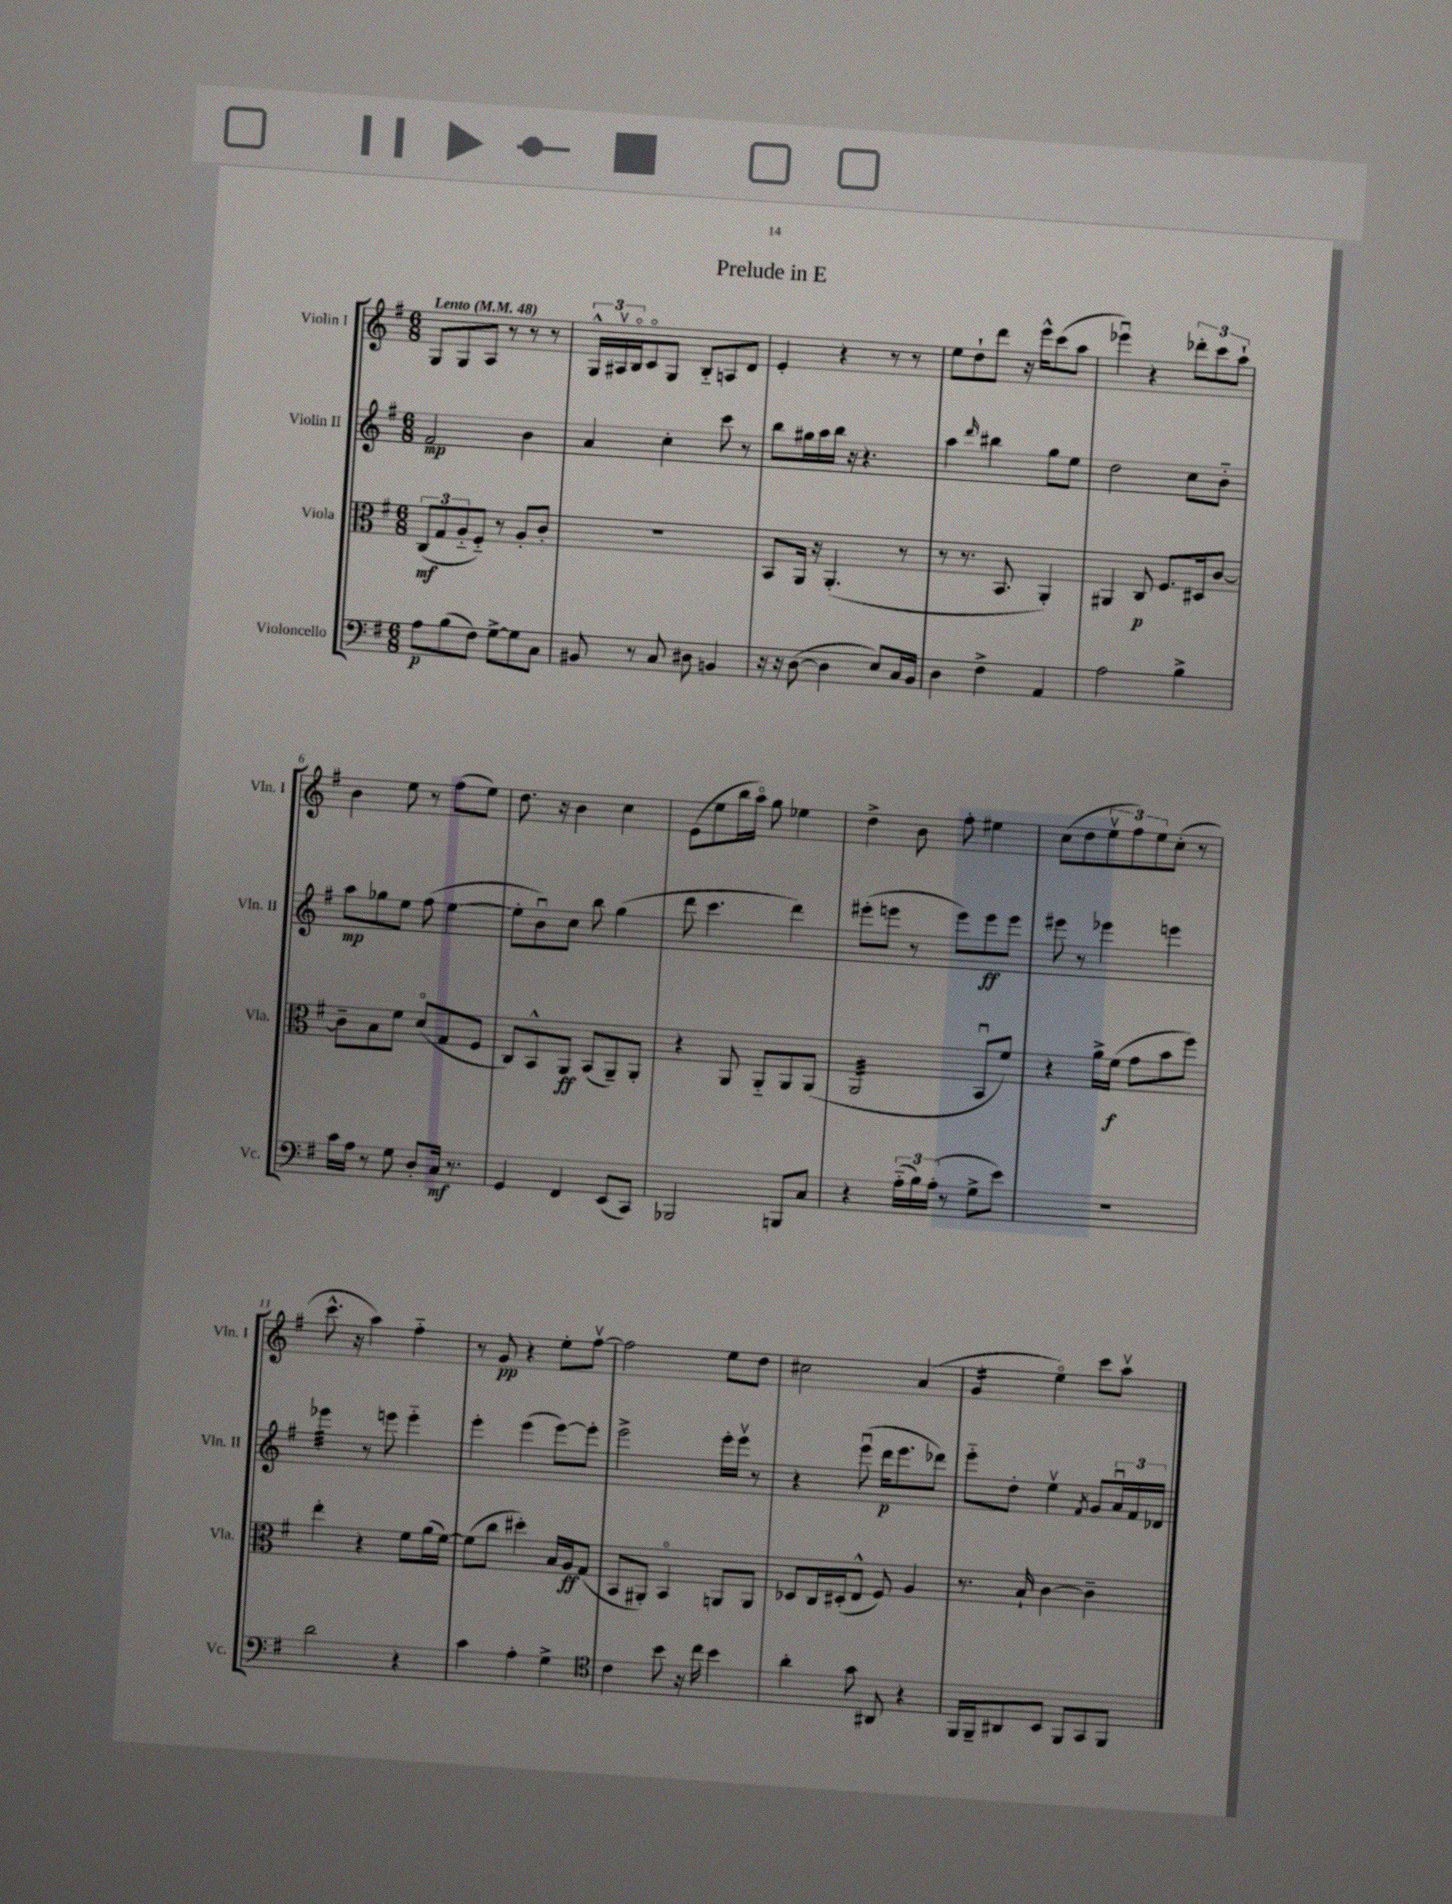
\header { title = "Prelude in E" }
<<
\new StaffGroup <<
\new Staff = "s0" \with { instrumentName = "Violin I" shortInstrumentName = "Vln. I" } {
    \clef treble \key g \major \numericTimeSignature \time 6/8 \tempo "Lento" 4 = 48
    g8 g8 a8 r8 r8 r8 |
    \tuplet 3/2 { g16-^ ais16\upbow b16\flageolet } c'8\flageolet g8 b8-_ a8 d'8 |
    e'4-. r4 r8 r8 |
    e''8 d''8-! d'''8 r16 e'''16-^ c'''8( a''8 |
    ees'''4\downbow) r4 \tuplet 3/2 { des'''8-. c'''8 a''8-! } |
    b'4 e''8 r8 fis''8( e''8) |
    d''8. r16 b'4 c''4 |
    e'8( e''8 b''16 a''16\flageolet) g''8 ees''4 |
    d''4-> b'8 fis''8-. eis''4 |
    c''8( d''8 \tuplet 3/2 { e''8\upbow fis''8) e''8 } c''8-.( r8 |
    c'''8.-^ r16 a''4) fis''4-_ |
    r8 g'8\pp r4 e''8-. fis''8~\upbow |
    fis''2 e''8 d''8 |
    cis''2 a'4( |
    g'4:16 e''4\flageolet) c'''8 a''8\upbow \bar "|." |
}
\new Staff = "s1" \with { instrumentName = "Violin II" shortInstrumentName = "Vln. II" } {
    \clef treble \key g \major \numericTimeSignature \time 6/8
    fis'2\mp b'4 |
    a'4 c''4-. c'''8 r8 |
    b''8 gis''16 a''16 b''16 r16 r4. |
    a''4 \grace { d'''16 } bis''4 g''8 e''8 |
    d''2 c''8 b'8-_ |
    a''8\mp ges''8 e''8 fis''8( e''4~ |
    e''8-. b'8\downbow) c''8 b''8 g''4( |
    d'''8 c'''4. d'''4) |
    eis'''8-.( e'''8 r8 e'''8) e'''8\ff e'''8 |
    eis'''8 r8 ees'''4 e'''4 |
    ees'''4:32 r8 e'''8 e'''4-_ |
    e'''4-. e'''4( e'''8~) e'''8-. |
    e'''2-> e'''16-. e'''16\upbow r8 |
    r4 e'''8\downbow( d'''16\p e'''8. des'''8) |
    e'''8-_ d''8-. e''4\upbow \acciaccatura { fis'8 } g'8 \tuplet 3/2 { a'16\downbow fis'16 des'16 } \bar "|." |
}
\new Staff = "s2" \with { instrumentName = "Viola" shortInstrumentName = "Vla." } {
    \clef alto \key g \major \numericTimeSignature \time 6/8
    \tuplet 3/2 { c8\mf( g8 a8-_ } fis8-_) r8 a8-. c'8-. |
    R2. |
    b,8 a,16 r16 a,4.-.( r8 |
    r8 r8. b,8. a,4-.) |
    ais,4 c8\p fis8. dis16 c'8~ |
    c'8-- b8 fis'8 d'8\flageolet( g8 fis8 |
    c8) b,8-^ a,8\ff b,8( a,8--) a,8-. |
    r4 a,8 a,8-_ a,8 a,8( |
    a,2:32 b,8\downbow fis'8) |
    r4 a'16-> fis'16\f( g'8 b'8 fis''8) |
    e''4-. r4 fis'8 a'16( fis'16~) |
    fis'8( c''8 dis''4-.) b16 a16\ff g8( |
    b,8 ais,8-.) b,4\flageolet a,8 a,8 |
    des8 c16 dis16-.( e8-^ fis8) a4 |
    r8. b16-! c'4~ c'4-- \bar "|." |
}
\new Staff = "s3" \with { instrumentName = "Violoncello" shortInstrumentName = "Vc." } {
    \clef bass \key g \major \numericTimeSignature \time 6/8
    a8\p b8( fis8) g8~-> g8 c8 |
    bis,8 r8 c8 dis8 b,4 |
    r16 r16 d8~( d4 e8) c16 b,16 |
    d4 fis4-> a,4 |
    a2 b4-> |
    c'16 a16 r8 g8 d8-. c16\mf r8. |
    g,4 fis,4 e,8( c,8) |
    bes,,2 b,,8 c8 |
    r4 \tuplet 3/2 { a16-_( b16) a16-.( } r8 g8-> e'8) |
    R2. |
    d'2 r4 |
    c'4 a4-. g4-> |
    \clef tenor c'4 b'8 r16 c''16 b'4 |
    a'4-. g'8 ais,8 r4 |
    fis,16 fis,16-- ais,8 b,8 fis,8 g,8 fis,8 \bar "|." |
}
>>
>>
